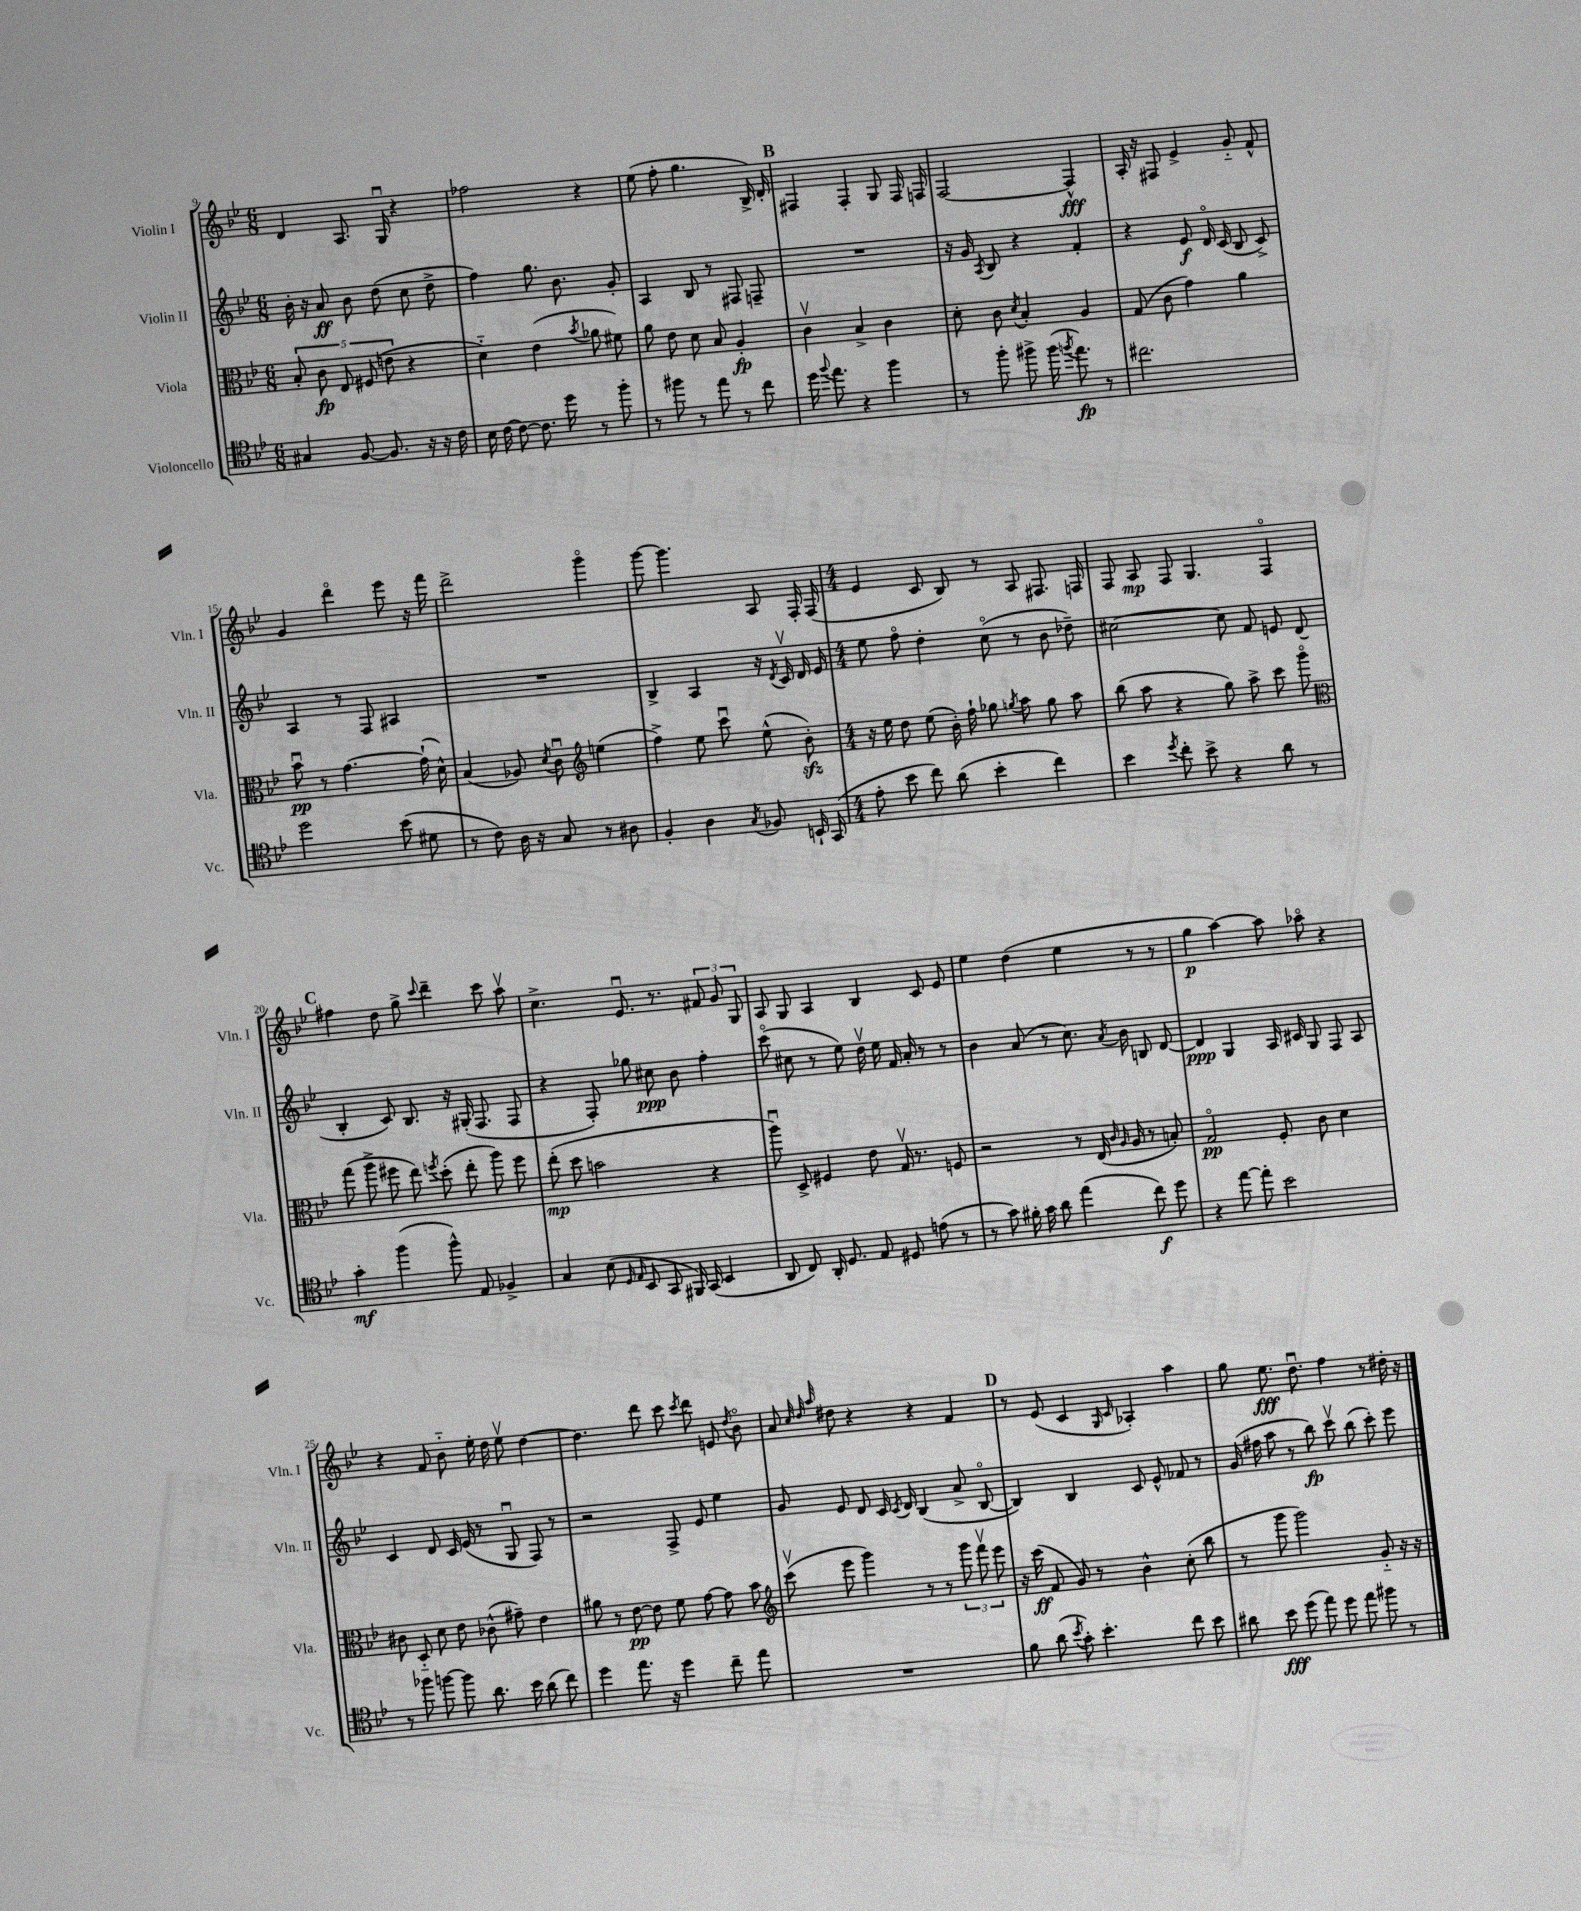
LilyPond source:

<<
\new StaffGroup <<
\new Staff = "s0" \with { instrumentName = "Violin I" shortInstrumentName = "Vln. I" } {
    \clef treble \key bes \major \numericTimeSignature \time 6/8
    \autoBeamOff d'4 a8. g16\downbow r4 |
    fes''2 r4 |
    ees''8( f''8-. g''4. bes16->) d'16-. |
    \mark \markup { \bold "B" } fis4 fis4-. g8 fis16 f16 |
    f2~ f4-^\fff |
    a16-. r16 fis8 ees'4-> g'8-_ f'8-^ |
    g'4 d'''4\flageolet ees'''8 r16 f'''16 |
    d'''2-> g'''4\flageolet |
    g'''8~ g'''4. a8 f16-. f16( |
    \numericTimeSignature \time 4/4 ees'4 c'8 bes8) r8 a8 fis8. f16 |
    f8 a8\mp f8 g4. f4\flageolet |
    \mark \markup { \bold "C" } fis''4 d''8 g''8-> \appoggiatura { c'''8 } d'''4-- c'''8 a''8\upbow |
    c''4.-> ees'8.\downbow r8. \tuplet 3/2 { fis'8 g'8 g8 } |
    a8 g8 a4 bes4 c'8 ees'8 |
    ees''4 d''4( ees''4 r8 r8 |
    g''4\p a''4~) a''8 aes''8\flageolet r4 |
    r4 f'8 bes'8-_ ees''16-. d''16 ees''8\upbow d''4~ |
    d''4. d'''8 c'''8 \acciaccatura { c'''8 } d'''8 e'8 \acciaccatura { d''8 } bes'8\flageolet |
    a'8 \grace { c''32 d''32 a''32 } dis''8 r4 r4 f'4 |
    \mark \markup { \bold "D" } r8 ees'8( c'4 \grace { g16 c'16 } aes4-.) a''4 |
    g''8 ees''8.\fff d''8.\downbow f''4 r8 dis''16-. r16 \bar "|." |
}
\new Staff = "s1" \with { instrumentName = "Violin II" shortInstrumentName = "Vln. II" } {
    \clef treble \key bes \major \numericTimeSignature \time 6/8
    \autoBeamOff bes'16-. r16 a'8\ff bes'8 d''8( c''8 d''8-> |
    f''4) g''8. bes'8. g'8-. |
    a4 bes8 r8 fis8 f8-- |
    \mark \markup { \bold "B" } R2. |
    r16 g'16 \acciaccatura { a8 } bes8 r4 f'4-. |
    r4 ees'8\f d'16\flageolet c'16( bes8 c'8->) |
    a4 r8 f8 ais4 |
    R2. |
    bes4-> a4 r16 \acciaccatura { d'8 } c'16\upbow d'16 ees'16 |
    \numericTimeSignature \time 4/4 ees''8 f''8\flageolet d''4-. c''8\flageolet( r8 bes'8 des''8--) |
    cis''2~ cis''8 f'8 e'8 d'8( |
    \mark \markup { \bold "C" } bes4-. c'8) bes8. r16 gis16-.( f8. f8 |
    r4 f8-.) ges''8 cis''8\ppp bes'8 f''4-. |
    c'''8\flageolet( cis''8 r8 ees''8) d''16\upbow ees''16 f'16 a'16-. r8 r8 |
    bes'4 a'8( r8 c''8.) \acciaccatura { a'8 } bes'16 b8 d'8~ |
    d'4\ppp g4 a16 cis'16 g8 f8 a8 |
    c'4 d'8 c'16 ees'16( r8 g8\downbow f8) r8 |
    r2 f8-> ees'8 ees''4 |
    g'8 ees'8 d'8 c'16 \acciaccatura { c'8 } d'16 bes4( a'8-> bes8~\flageolet |
    \mark \markup { \bold "D" } bes4) bes4 c'8 ees'8-^ fes'8 r8 |
    g'16( fis''16 a''8 r8 bes''8\fp) c'''8\upbow bes''8( c'''8-.) ees'''8 \bar "|." |
}
\new Staff = "s2" \with { instrumentName = "Viola" shortInstrumentName = "Vla." } {
    \clef alto \key bes \major \numericTimeSignature \time 6/8
    \autoBeamOff \tuplet 5/4 { bes8-. c'8\fp ees8 fis8( e'8 } r4 |
    d'4-_) ees'4( \acciaccatura { bes'8 } aes'8 fis'8) |
    a'8 ees'8 d'8 bes8 a4-.\fp |
    \mark \markup { \bold "B" } c'4\upbow bes4-> c'4 |
    d'8-. c'8 \acciaccatura { d'8 } bes4-. a4 |
    g8( c'8 g'4) a'4 |
    bes'8\downbow\pp r8 g'4.~ g'16-!( d'16-^) |
    bes4( aes8) \acciaccatura { d'8 } c'8\downbow \clef treble e''4( |
    f''4->) ees''8 c'''8\downbow ees''8-^( bes'8-.\sfz) |
    \numericTimeSignature \time 4/4 r16 ees''16 d''8 ees''8( bes'16-.) f''16-! ges''8 \acciaccatura { g''8 } a''8 g''8 a''8 |
    bes''8( a''8 r4 g''8) a''8-> c'''8 g'''8\flageolet |
    \mark \markup { \bold "C" } \clef alto g''8( a''8-> fis''8 ees''8) \acciaccatura { f''8 } d''8-.( ees''8-. a''8) f''8 |
    ees''8-.\mp( d''8 b'2 r4 |
    a''8\downbow) d8-> fis4 ees'8 g16\upbow r8. f8 |
    r2 r8 ees16( \grace { c'16 a16 } a16 r8 b8-.) |
    g2\flageolet\pp f8-. c'8 d'4 |
    cis'8 d8-_ d'8 ees'8 ces'8-^( gis'8--) ees'4 |
    ais'8 r8 ees'8~\pp ees'8 f'8 g'8~ g'8 bes'8 |
    \clef treble c'''8\upbow( ees'''8 g'''4) r8 r8 \tuplet 3/2 { g'''8 f'''8\upbow ees'''8 } |
    \mark \markup { \bold "D" } r16 c'''16\ff( f'8 g'8) r8 bes'4-^ c''8-.( bes''8 |
    r8 g'''8 g'''2) g'8-_ r16 r16 \bar "|." |
}
\new Staff = "s3" \with { instrumentName = "Violoncello" shortInstrumentName = "Vc." } {
    \clef tenor \key bes \major \numericTimeSignature \time 6/8
    \autoBeamOff gis4 f8~ f8. r16 r16 c'16 |
    bes16 c'16~ c'8~ c'8. d''16 r8 f''8-. |
    r8 fis''8 r8 ees''8 r8 c''8 |
    \mark \markup { \bold "B" } d''16 \appoggiatura { f''8 } ees''8. r4 f''4 |
    r8 f''8-. fis''8-> fis''16( \acciaccatura { f''8 } ees''8.\fp) r8 |
    cis''2. |
    d''2 bes'8( dis'8 |
    r8 c'8) a16 r16 g8 r8 ais8 |
    f4-. a4 \acciaccatura { g8 } fes8 b,16-! g,16( |
    \numericTimeSignature \time 4/4 ees'8-. bes'8 c''8) a'8( bes'4-. c''4) |
    bes'4 \acciaccatura { d''8 } c''8-. bes'8-> r4 a'8 r8 |
    \mark \markup { \bold "C" } g'4-.\mf f''4( f''8-^) ees8 fes4-> |
    g4 bes8( \grace { d16 ees16 } bes,8 g,8 fis,16) g,16( bes,4 |
    a,8 c8) a,16-. d8. ees8 dis8 e'8( r8 |
    r8 g'8) fis'16-. g'16 a'8 ees''4( c''8\f) d''8 |
    r4 ees''8~ ees''8-. bes'2 |
    r8 fes''8 f''8~ f''8 a'8. bes'16 a'8( c''8) |
    d''4 ees''8. r16 d''4 c''8-- ees''8 |
    R1 |
    \mark \markup { \bold "D" } f'8 a'8( \acciaccatura { bes'8 } g'8-.) bes'4.-. c''8 bes'8 |
    ais'8 bes'8\fff d''8( ees''8) d''8 ees''8 fis''8 r8 \bar "|." |
}
>>
>>
\layout { \context { \Score currentBarNumber = #9 } }
